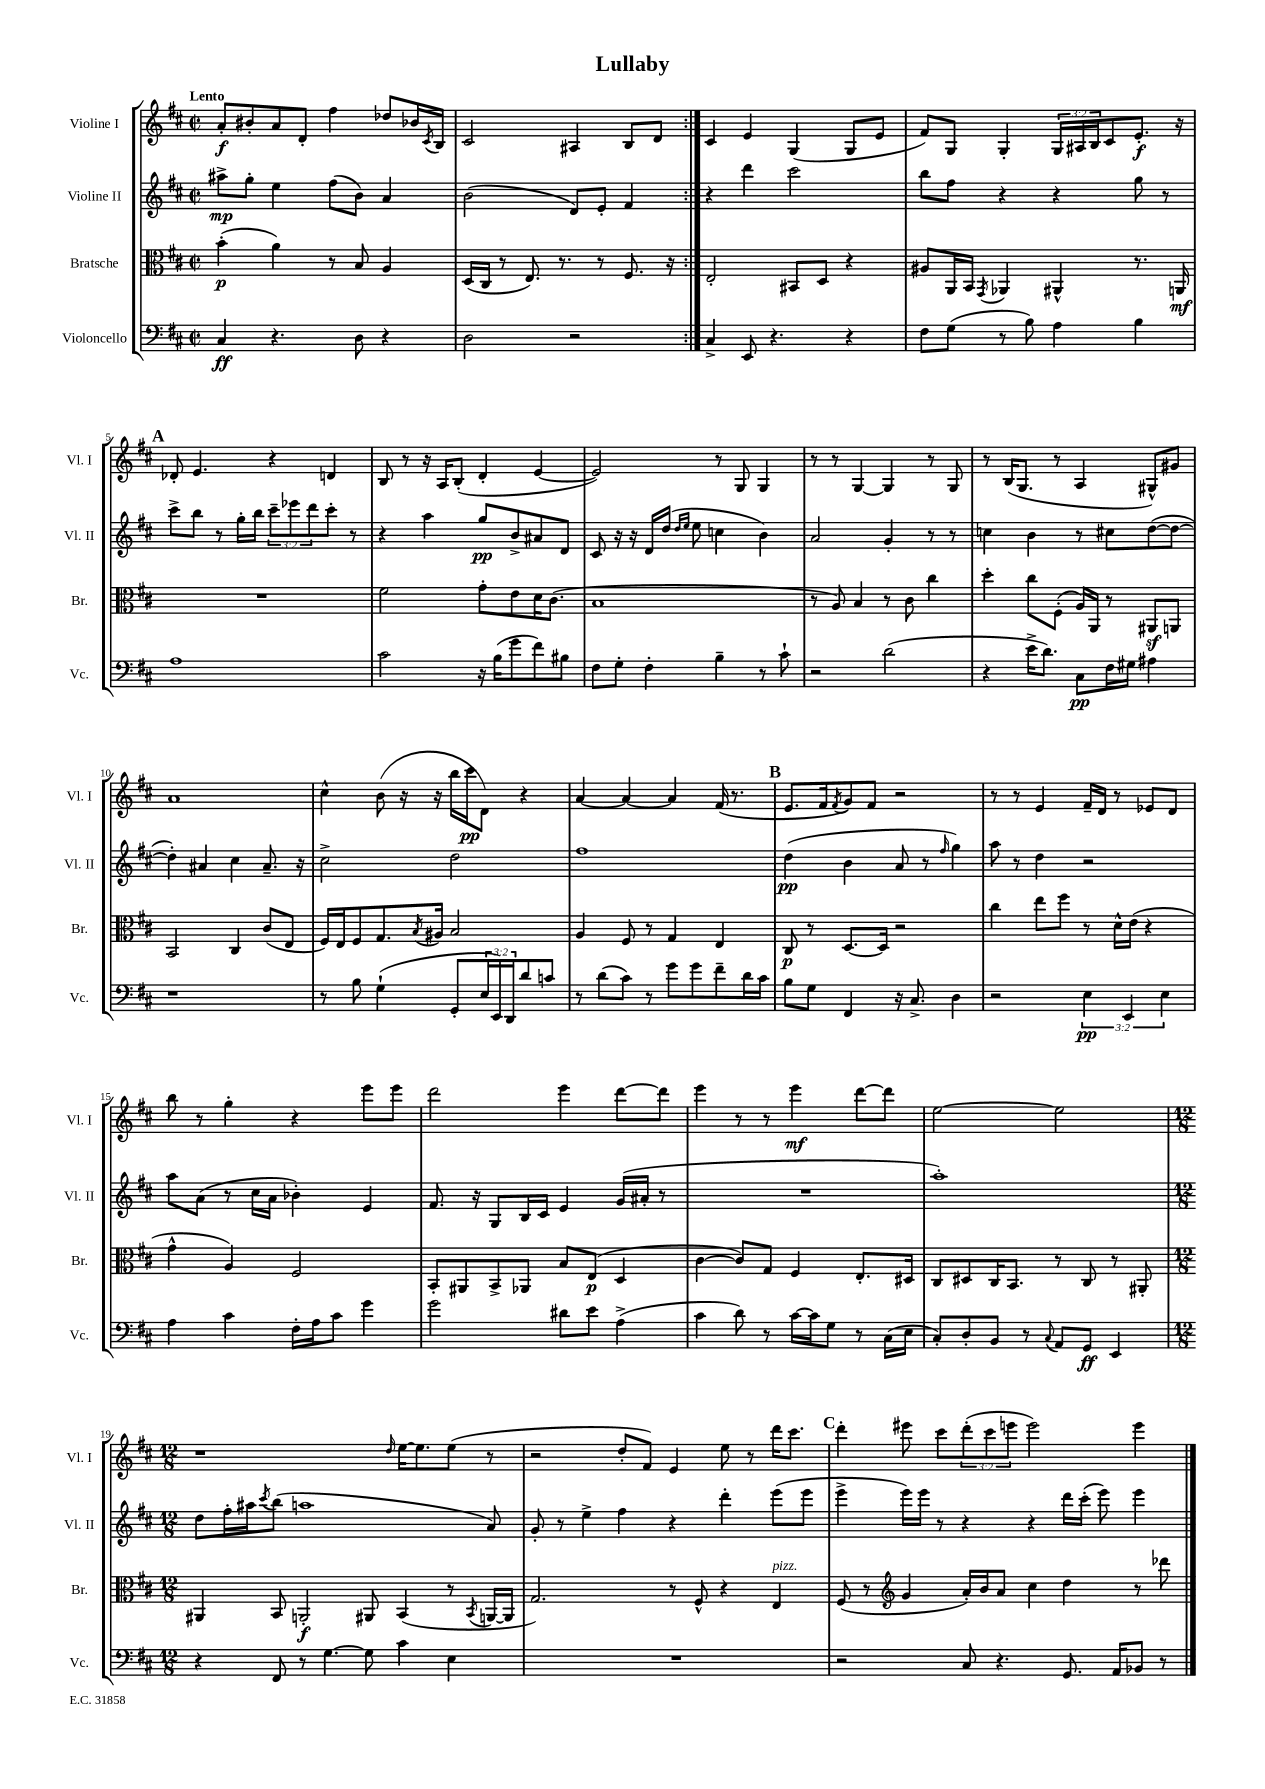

**kern	**kern	**kern	**kern
*staff4	*staff3	*staff2	*staff1
*clefF4	*clefC3	*clefG2	*clefG2
*k[f#c#]	*k[f#c#]	*k[f#c#]	*k[f#c#]
*M2/2	*M2/2	*M2/2	*M2/2
*met(c|)	*met(c|)	*met(c|)	*met(c|)
4C#/	(4b'\	8aa#^\L	8a'/L
.	.	8gg'\J	8b#'/
4.r	4a\)	4ee\	8a/
.	.	.	8d'/J
.	8r	(8ff#\L	4ff#\
8D\	8B/	8b\J)	.
4r	4A/	4a/	8dd-/L
.	.	.	16b-/L
.	.	.	8qc#/
.	.	.	16B/JJ
=	=	=	=
2D\	(16D/LL	(2b\	2c#/
.	16C#/JJ	.	.
.	8r	.	.
.	8.E/)	.	.
.	8.r	.	.
2r	.	8d/L)	4A#/
.	8r	8e'/J	.
.	8.F#/	4f#/	8B/L
.	.	.	8d/J
.	16r	.	.
=:|!	=:|!	=:|!	=:|!
4C#^/	2E'/	4r	4c#/
8EE/	.	4ddd\	4e/
4.r	.	.	.
.	8BB#/L	2ccc#\	(4G/
.	8D/J	.	.
4r	4r	.	8G/L
.	.	.	8e/J
=	=	=	=
8F#\L	8A#/L	8bb\L	8f#/L)
(8G\J	16AA/L	8ff#\J	8G/J
.	16BB/JJ	.	.
.	8qGG/	.	.
8r	4AA-/	4r	4G'/
8B\)	.	.	.
4A\	4AA#^^/	4r	24G/LL
.	.	.	24A#/
.	.	.	24B/J
.	.	.	8c#/
4B\	8.r	8gg\	8.e'/J
.	.	8r	.
.	16AA/	.	16r
=	=	=	=
1A	1r	8ccc#^\L	8d-'/
.	.	8bb\J	4.e/
.	.	8r	.
.	.	16gg'\LL	.
.	.	16bb\JJ	.
.	.	12ccc#~\L	4r
.	.	12eee-\	.
.	.	12ddd\	.
.	.	8ccc#'\J	4d/
.	.	8r	.
=	=	=	=
2c#\	2f#\	4r	8B/
.	.	.	8r
.	.	4aa\	16r
.	.	.	16A/LK
.	.	.	(8B'/J
16r	8g'\L	8gg/L	4d'/
(16B\LK	.	.	.
8g\	8e\	8b^/	.
8f#\)	16d\K	8a#/	[4e/
.	(8.c#\J	.	.
8B#\J	.	8d/J	.
=	=	=	=
8F#\L	1B	8c#/	2e/])
8G'\J	.	16r	.
.	.	16r	.
4F#'\	.	16d/LL	.
.	.	(16dd/JJ	.
.	.	16qqdd/LL	.
.	.	16qqee/JJ	.
.	.	8ee\	.
4B~\	.	4cc\	8r
.	.	.	8G/
8r	.	4b\)	4G/
8c#`\	.	.	.
=	=	=	=
2r	8r	2a/	8r
.	8A/)	.	8r
.	4B/	.	[4G/
(2d\	8r	4g'/	4G/]
.	8c#\	.	.
.	4cc#\	8r	8r
.	.	8r	8G/
=	=	=	=
4r	4dd'\	4cc\	8r
.	.	.	(16B/LK
.	.	.	8.G/J
16e^\LK	8cc#\L	4b\	.
8.d\J)	.	.	.
.	(8F#'\J	.	8r
8C#\L	16A/LL)	8r	4A/
.	16AA/JJ	.	.
16F#\L	8r	8cc#\L	.
16G#\JJ	.	.	.
4A#\	8AA#/L	([8dd\	8G#^^/L)
.	8AA/J	8dd\_J	8g#/J
=	=	=	=
1r	2BB/	4dd'\])	1a
.	.	4a#/	.
.	4C#/	4cc#\	.
.	(8c#/L	8.a#~/	.
.	8E/J	.	.
.	.	16r	.
=	=	=	=
8r	16F#/LL)	2cc#^\	4cc#^^\
.	16E/J	.	.
8B\	8F#/	.	.
(4G`\	8.G/	.	(8b\
.	.	.	16r
.	8qB/	.	.
.	16A#/Jk	.	16r
8GG'/L	2B/	2dd\	16bb\LL
.	.	.	16ccc#\J
24E/L	.	.	8d\J)
24EE/)	.	.	.
24DD/J	.	.	.
8d/	.	.	4r
8c/J	.	.	.
=	=	=	=
8r	4A/	1ff#	[4a/
(8d\L	.	.	.
8c#\J)	8F#/	.	4a/_
8r	8r	.	.
8g\L	4G/	.	4a/]
8g\	.	.	.
8f#~\	4E/	.	(16f#/
.	.	.	8.r
16d\L	.	.	.
16c#\JJ	.	.	.
=	=	=	=
8B\L	8C#/	(4dd\	8.e/L
8G\J	8r	.	.
.	.	.	16f#/k
.	.	.	8qf#/
4FF#/	[8.D/L	4b\	8g/)
.	.	.	8f#/J
.	16D/]Jk	.	.
16r	2r	8a/	2r
8.C#^/	.	.	.
.	.	8r	.
.	.	16qqff#/	.
4D\	.	4gg\)	.
=	=	=	=
2r	4cc#\	8aa\	8r
.	.	8r	8r
.	8ee\L	4dd\	4e/
.	8ff#\J	.	.
6E\	8r	2r	16f#~/LL
.	.	.	16d/JJ
.	16d^^\LL	.	8r
6EE/	.	.	.
.	(16e\JJ	.	.
.	4r	.	8e-/L
6E\	.	.	.
.	.	.	8d/J
=	=	=	=
4A\	4g^^\	8aa\L	8bb\
.	.	(8a\J	8r
4c#\	4A/)	8r	4gg'\
.	.	16cc#\LL	.
.	.	16a\JJ	.
16F#'\LL	2F#/	4b-'\)	4r
16A\J	.	.	.
8c#\J	.	.	.
4g\	.	4e/	8eee\L
.	.	.	8eee\J
=	=	=	=
2g\	8BB'/L	8.f#/	2ddd\
.	8AA#/	.	.
.	.	16r	.
.	8BB^/	8G/L	.
.	8AA-/J	16B/L	.
.	.	16c#/JJ	.
8d#\L	8B/L	4e/	4eee\
8e\J	(8E/J	.	.
(4A^\	4D/	(16g/LL	[8ddd\L
.	.	16a#'/JJ	.
.	.	8r	8ddd\]J
=	=	=	=
4c#\	[4c#\	1r	4eee\
8d\)	8c#/]L)	.	8r
8r	8G/J	.	8r
[16c#\LL	4F#/	.	4eee\
16c#\]J	.	.	.
8G\J	.	.	.
8r	8.E'/L	.	[8ddd\L
(16C#\LL	.	.	8ddd\]J
16E\JJ	16D#/Jk	.	.
=	=	=	=
8C#'/L)	8C#/L	1aa')	[2ee\
8D'/	8D#/	.	.
8BB/J	16C#/K	.	.
.	8.BB/J	.	.
8r	.	.	.
8qqC#/	.	.	.
8AA/L	8r	.	2ee\]
8GG/J	8C#/	.	.
4EE/	8r	.	.
.	8AA#'/	.	.
=	=	=	=
*M12/8	*M12/8	*M12/8	*M12/8
4r	4AA#/	8dd\L	1r
.	.	16ff#'\L	.
.	.	16aa#\J	.
.	.	8qccc#/	.
8FF#/	8BB/	(8bb\J	.
8r	2AA'/	1aa	.
[4.G\	.	.	.
8G\]	8AA#/	.	.
.	.	.	16qqdd/
4c#\	(4BB/	.	[16ee\LK
.	.	.	8.ee\]
4E\	8r	.	(8ee\J
.	8qBB/	.	.
.	[16AA/LL	8a/)	8r
.	16AA/]JJ	.	.
=	=	=	=
1.r	2.G/)	8g'/	2r
.	.	8r	.
.	.	4ee^\	.
.	.	4ff#\	8dd'/L
.	.	.	8f#/J)
.	8r	4r	4e/
.	8F#^^/	.	.
.	4r	4ddd'\	8ee\
.	.	.	8r
.	4E/	(8eee\L	16ddd\LK
.	.	.	8.ccc#\J
.	.	8eee\J	.
=	=	=	=
2r	(8F#/	4eee^\	4ddd'\
.	8r	.	.
*	*clefG2	*	*
.	4g/	16eee\LL)	8eee#\
.	.	16eee\JJ	.
.	.	8r	8ccc#\L
8C#/	16a'/LL)	4r	(12ddd'\
.	16b/J	.	.
.	.	.	12ccc#\
4.r	8a/J	.	.
.	.	.	12eee\J
.	4cc#\	4r	2eee\)
8.GG/	4dd\	16ddd\LL	.
.	.	(16ccc#'\JJ	.
.	.	8eee\)	.
16AA/LK	.	.	.
8BB-/J	8r	4eee\	4eee\
8r	8ddd-\	.	.
==	==	==	==
*-	*-	*-	*-
